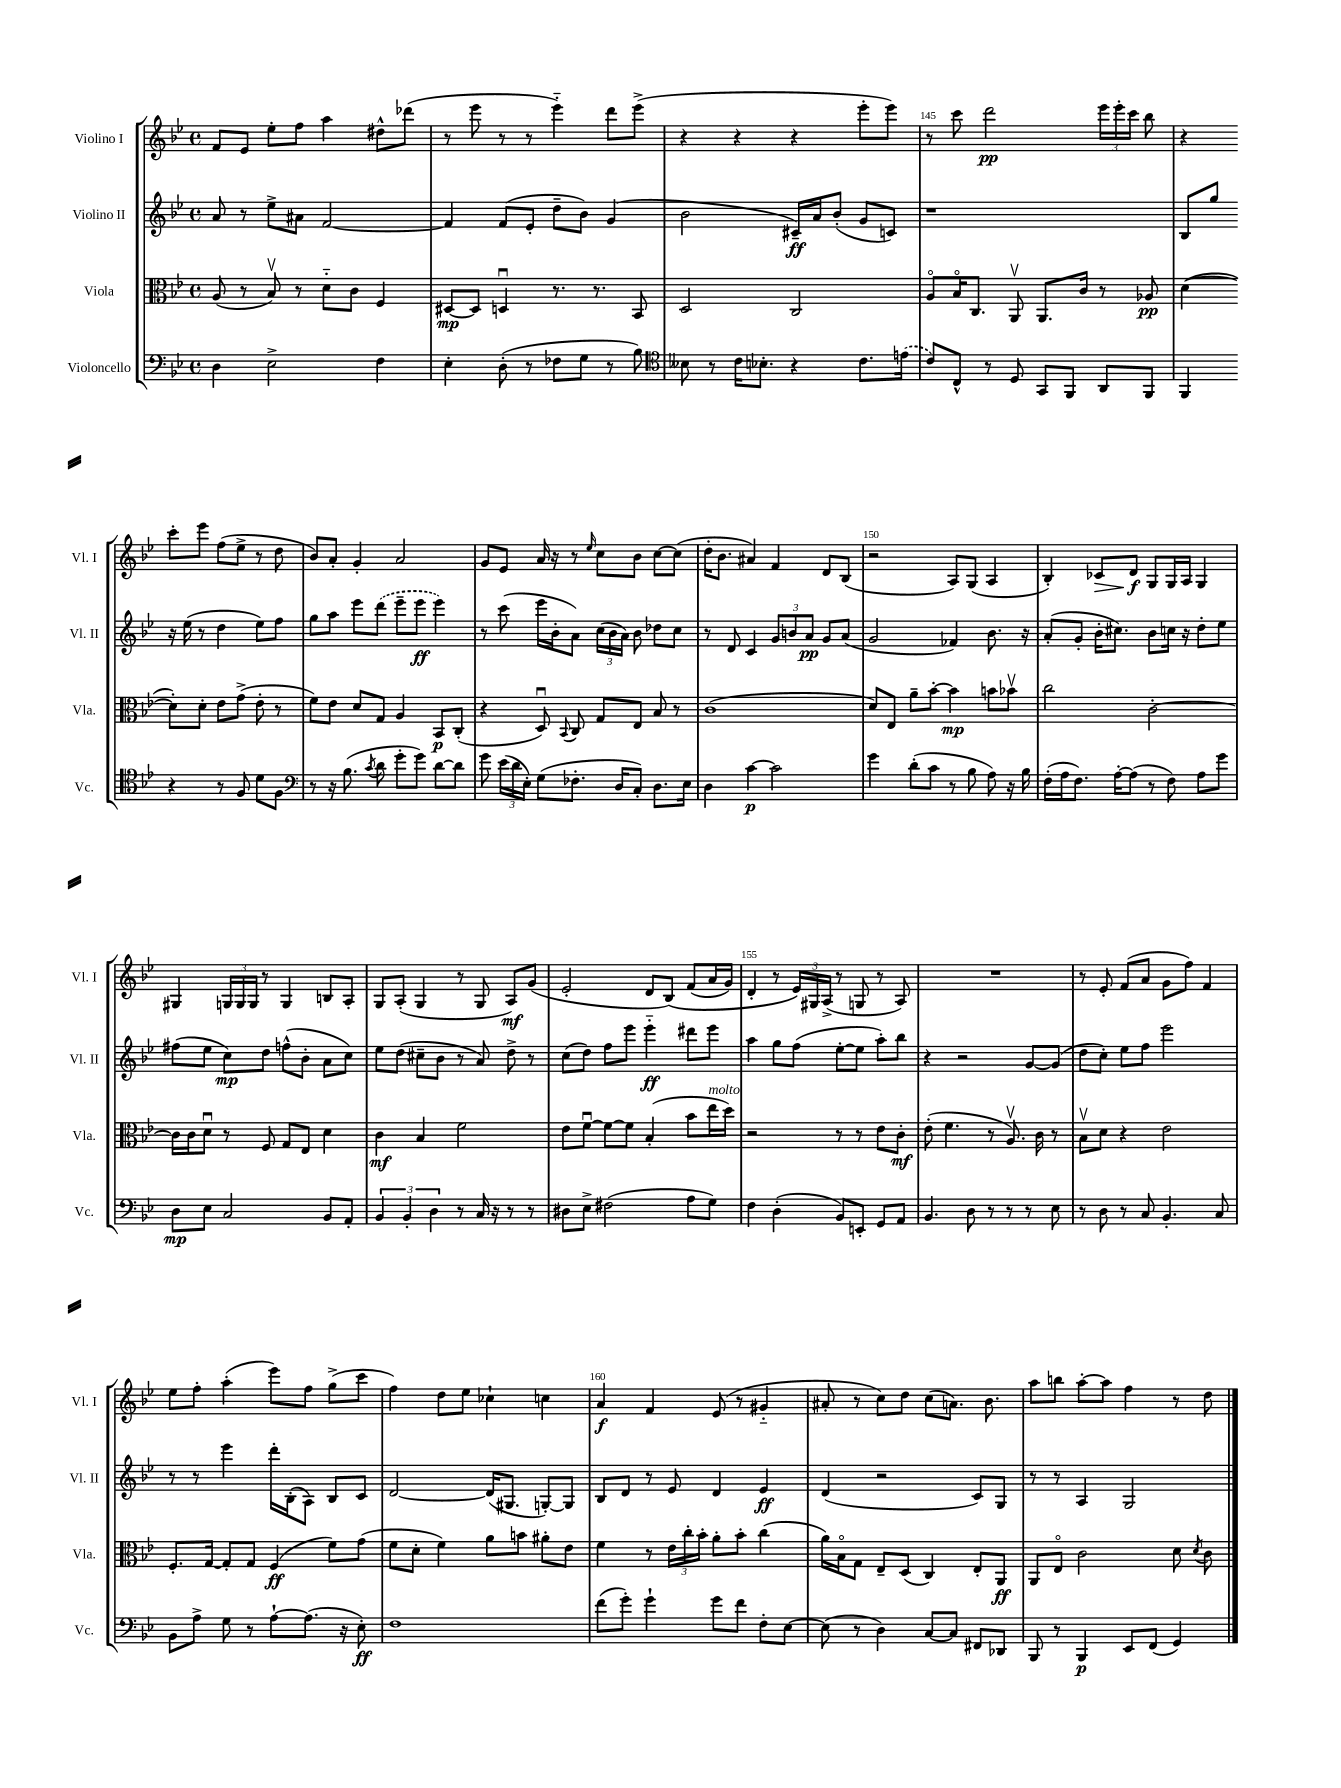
<<
\new StaffGroup <<
\new Staff = "s0" \with { instrumentName = "Violino I" shortInstrumentName = "Vl. I" } {
    \clef treble \key bes \major \defaultTimeSignature \time 4/4
    \autoBeamOff f'8[ ees'8] ees''8[-. f''8] a''4 dis''8[-^ des'''8]( |
    r8 ees'''8 r8 r8 ees'''4-_) d'''8[ ees'''8]->( |
    r4 r4 r4 ees'''8[-. ees'''8]) |
    r8 c'''8 d'''2\pp \tuplet 3/2 { ees'''16[ ees'''16-. c'''16] } bes''8 |
    r4 c'''8[-. ees'''8] f''8[( ees''8]-> r8 d''8 |
    bes'8[) a'8]-. g'4-. a'2 |
    g'8[ ees'8] a'16 r16 r8 \grace { ees''16 } c''8[ bes'8] c''8[~ c''8]( |
    d''16[-. bes'8.] ais'4) f'4 d'8[ bes8]( |
    r2 a8[) g8]( a4 |
    bes4-.) ces'8[\> d'8]\f\! g8[ g16 a16] g4 |
    gis4 \tuplet 3/2 { g16[ g16 g16] } r8 g4 b8[ a8]-. |
    g8[ a8]-.( g4 r8 g8 a8[\mf) g'8]( |
    ees'2-. d'8[ bes8])\( f'8[( a'16 g'16]) |
    d'4-. r8 \tuplet 3/2 { ees'16[\) gis16 a16]->( } r8 g8 r8 a8) |
    R1 |
    r8 ees'8-. f'8[( a'8] g'8[ f''8]) f'4 |
    ees''8[ f''8]-. a''4-.( ees'''8[) f''8] g''8[->( c'''8] |
    f''4) d''8[ ees''8] ces''4-! c''4 |
    a'4\f f'4 ees'8( r8 gis'4-_ |
    ais'8-. r8 c''8[) d''8] c''8[( a'8.]) bes'8. |
    a''8[ b''8] a''8[~-. a''8] f''4 r8 d''8 \bar "|." |
}
\new Staff = "s1" \with { instrumentName = "Violino II" shortInstrumentName = "Vl. II" } {
    \clef treble \key bes \major \defaultTimeSignature \time 4/4
    \autoBeamOff a'8 r8 ees''8[-> ais'8] f'2~ |
    f'4 f'8[( ees'8]-. d''8[-- bes'8]) g'4( |
    bes'2 cis'16[--\ff) a'16 bes'8]-.( g'8[ c'8]) |
    r1 |
    bes8[ g''8] r16 ees''16( r8 d''4 ees''8[) f''8] |
    g''8[ a''8] ees'''8[ \once \slurDashed d'''8]( ees'''8[-- ees'''8]\ff ees'''4) |
    r8 c'''8( ees'''16[ bes'16-. a'8]) \tuplet 3/2 { c''16[( bes'16 a'16]) } bes'8 des''8[ c''8] |
    r8 d'8 c'4 \tuplet 3/2 { g'8[ b'8 a'8]\pp } g'8[ a'8]( |
    g'2 fes'4) bes'8. r16 |
    a'8[-.( g'8]-. bes'16[-. cis''8.]) bes'8[ c''16] r16 d''8[-. ees''8] |
    fis''8[( ees''8] c''8[\mp) d''8] f''8[-^( bes'8]-. a'8[ c''8]) |
    ees''8[ d''8]( cis''8[-- bes'8] r8 a'8) d''8-> r8 |
    c''8[( d''8]) f''8[ ees'''8] ees'''4-_\ff dis'''8[ ees'''8] |
    a''4 g''8[ f''8]( ees''8[~-. ees''8] a''8[-.) bes''8] |
    r4 r2 g'8[~ g'8]( |
    d''8[ c''8]-.) ees''8[ f''8] ees'''2 |
    r8 r8 ees'''4 d'''16[-. bes16-.( a8]) bes8[ c'8] |
    d'2~ d'16[( gis8.] g8[~-.) g8] |
    bes8[ d'8] r8 ees'8 d'4 ees'4\ff |
    d'4( r2 c'8[) g8] |
    r8 r8 a4 g2 \bar "|." |
}
\new Staff = "s2" \with { instrumentName = "Viola" shortInstrumentName = "Vla." } {
    \clef alto \key bes \major \defaultTimeSignature \time 4/4
    \autoBeamOff a8( r8 bes8\upbow) r8 d'8[-_ c'8] f4 |
    dis8[~\mp dis8] d4\downbow r8. r8. bes,8 |
    d2 c2 |
    a8[\flageolet bes16\flageolet c8.] a,8\upbow a,8.[ c'16] r8 aes8\pp |
    d'4~( d'8[-.) d'8]-. ees'8[ g'8]->( ees'8-. r8 |
    f'8[) ees'8] d'8[ g8] a4 bes,8[\p c8]-.( |
    r4 d8\downbow) \appoggiatura { bes,8 } c8 g8[ ees8] bes8 r8 |
    c'1( |
    d'8[) ees8] a'8[-- bes'8]~-. bes'4\mp b'8[ bes'8]\upbow |
    c''2 c'2~-. |
    c'16[ c'16 d'8]\downbow r8 f8 g8[ ees8] d'4 |
    c'4\mf bes4 f'2 |
    ees'8[ f'8]~\downbow f'8[~ f'8] bes4-.( bes'8[ ees''16^\markup { \italic "molto" } d''16]) |
    r2 r8 r8 ees'8[ c'8]-.\mf |
    ees'8-.( f'4. r8 a8.\upbow) c'16 r8 |
    bes8[\upbow d'8] r4 ees'2 |
    f8.[-. g16]~ g8[-. g8] f4\ff( f'8[) g'8]( |
    f'8[ d'8]-. f'4) a'8[ b'8] ais'8[-. ees'8] |
    f'4 r8 \tuplet 3/2 { ees'16[ c''16-. bes'16]-. } a'8[-. bes'8]-. c''4( |
    a'16[) bes16\flageolet g8] ees8[-- d8]( c4) ees8[-. a,8]\ff |
    a,8[ ees8]\flageolet c'2 d'8 \acciaccatura { d'8 } c'8 \bar "|." |
}
\new Staff = "s3" \with { instrumentName = "Violoncello" shortInstrumentName = "Vc." } {
    \clef bass \key bes \major \defaultTimeSignature \time 4/4
    \autoBeamOff d4 ees2-> f4 |
    ees4-. d8-.( r8 fes8[ g8] r8 bes8) |
    \clef tenor beses8 r8 c'16[ bes8.]-. r4 c'8.[ \once \slurDashed e'16]( |
    c'8[) c8]-^ r8 d8 g,8[ f,8] a,8[ f,8] |
    f,4 r4 r8 f8 d'8[ f8] |
    \clef bass r8 r16 bes8.( \acciaccatura { c'8 } d'8 g'8[-. g'8]) d'8[~ d'8] |
    g'8 \tuplet 3/2 { ees'16[( d'16 ees16]-.) } g8[( fes8.]-. d16[ c8]-.) d8.[ ees16] |
    d4 c'4~\p c'2 |
    g'4 d'8[-.( c'8] r8 bes8 a8) r16 bes16 |
    f16[-.( a16 f8.]) a16[~-. a8]( r8 f8) a8[ g'8] |
    d8[\mp ees8] c2 bes,8[ a,8]-. |
    \tuplet 3/2 { bes,4 bes,4-. d4 } r8 c16 r16 r8 r8 |
    dis8[ ees8]-> fis2( a8[ g8]) |
    f4 d4-.( bes,8[) e,8]-. g,8[ a,8] |
    bes,4. d8 r8 r8 r8 ees8 |
    r8 d8 r8 c8 bes,4.-. c8 |
    bes,8[ a8]-> g8 r8 a8[~-! a8.]( r16 ees8-.\ff) |
    f1 |
    f'8[( g'8]-.) g'4-! g'8[ f'8] f8[-. ees8]~ |
    ees8( r8 d4) c8[~ c8] fis,8[ des,8] |
    bes,,8 r8 bes,,4\p ees,8[ f,8]( g,4) \bar "|." |
}
>>
>>
\layout { \context { \Score currentBarNumber = #142 \override BarNumber.break-visibility = ##(#f #t #t) barNumberVisibility = #(every-nth-bar-number-visible 5) } }
